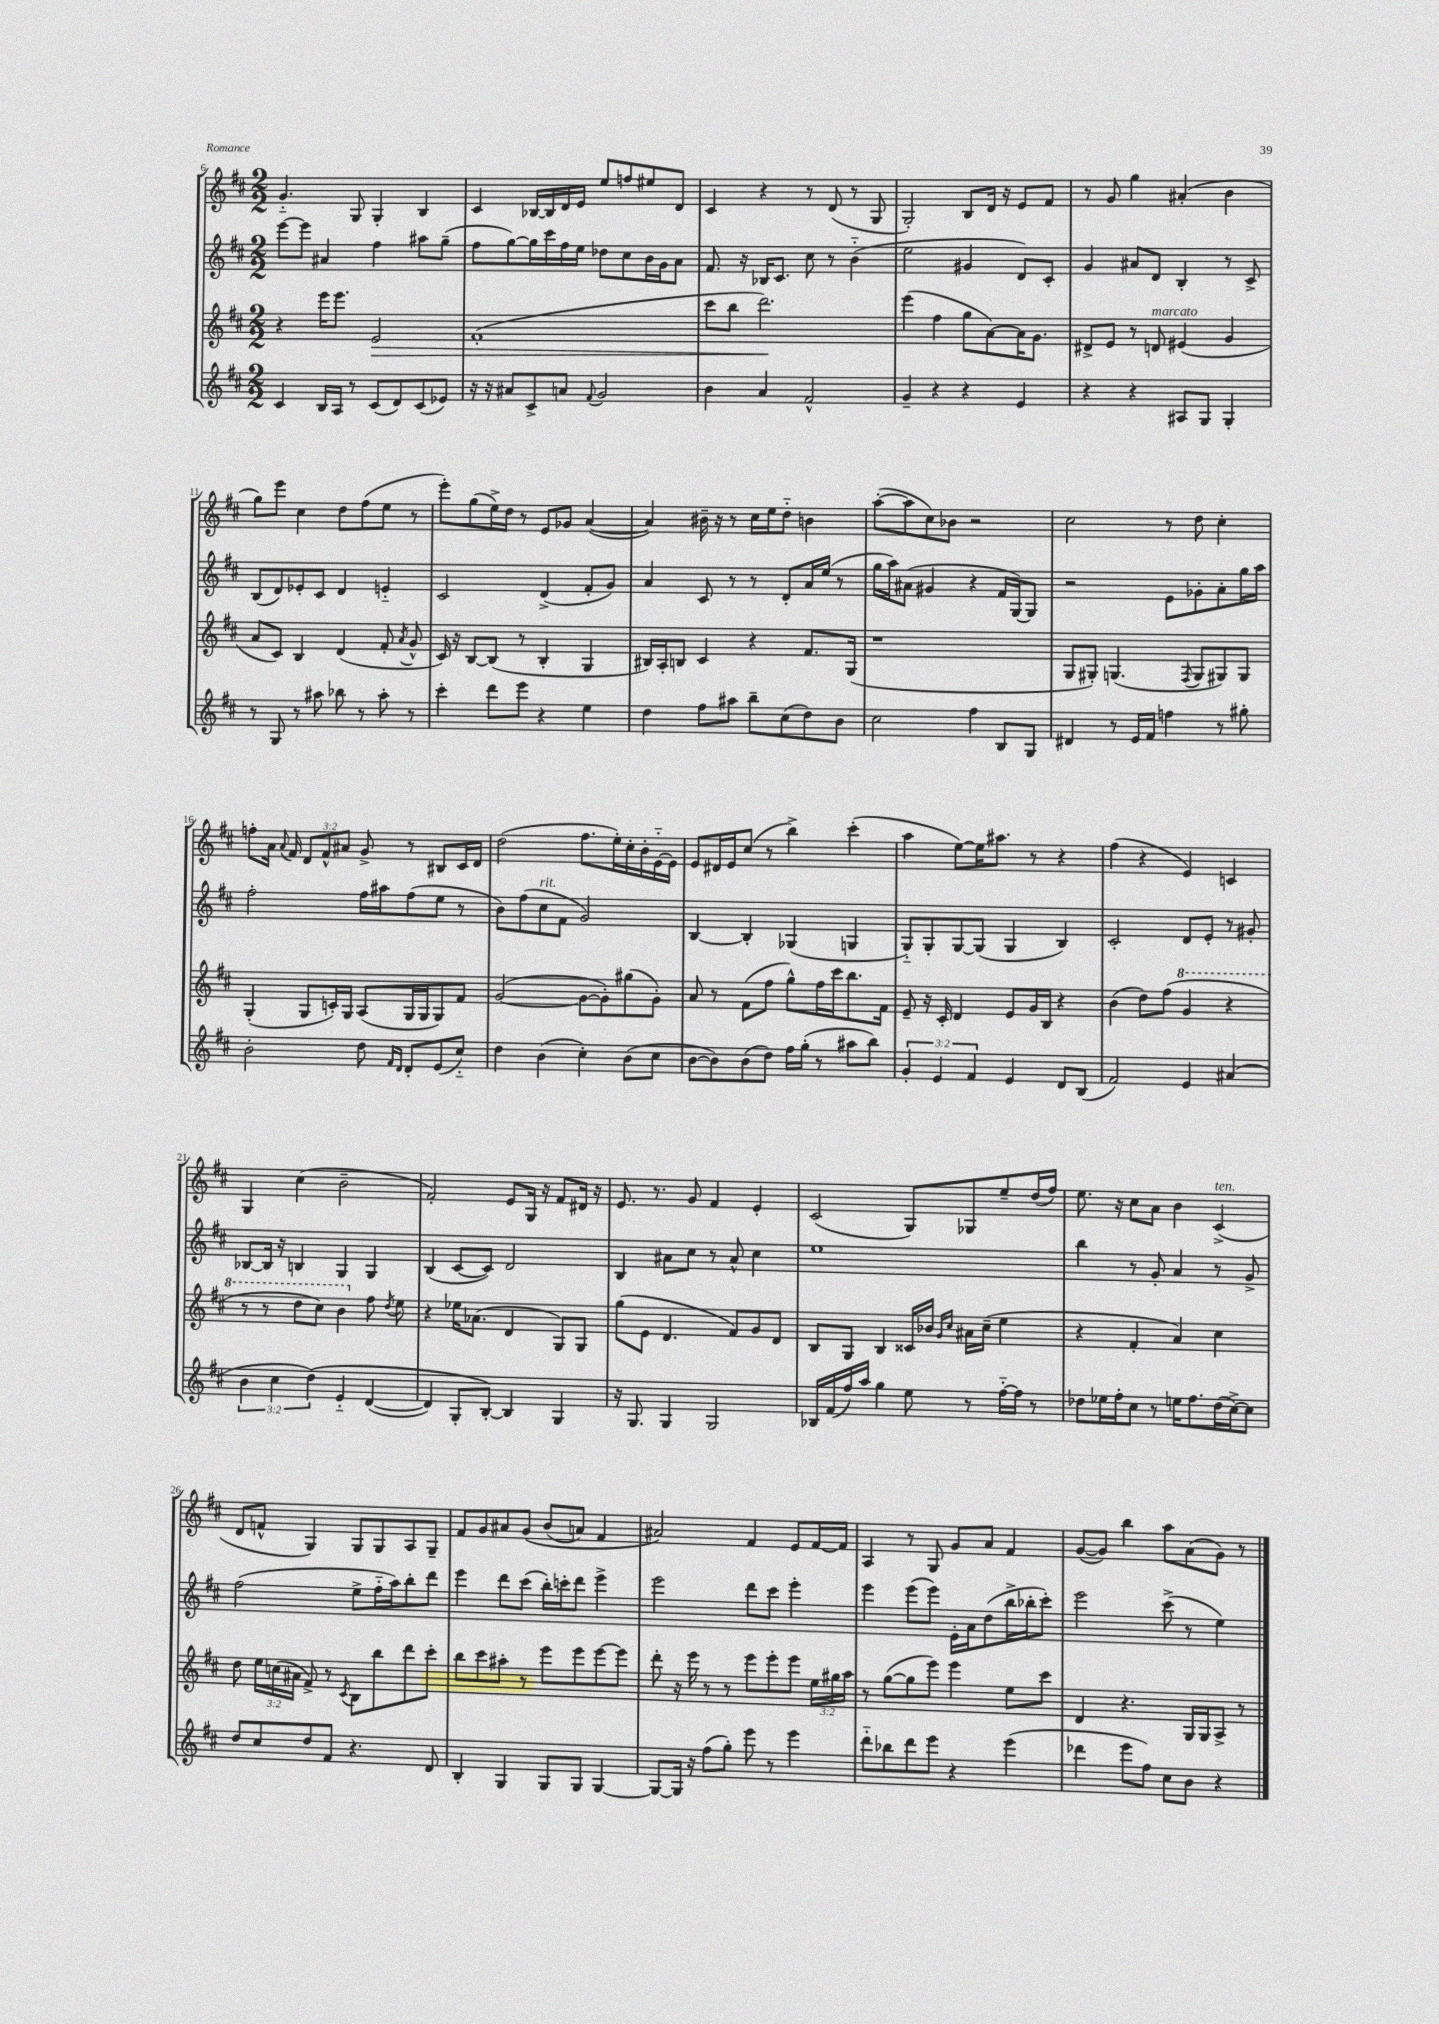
<<
\new StaffGroup <<
\new Staff = "s0" {
    \clef treble \key d \major \numericTimeSignature \time 2/2 \override Staff.TupletNumber.text = #tuplet-number::calc-fraction-text
    \autoBeamOff g'4.-_ g8 g4-. b4 |
    cis'4 bes16[~ bes16 d'16 e'16] e''8[ f''8 eis''8 d'8] |
    cis'4 r4 r8 d'8( r8 g8 |
    g2-.) b8[ d'16] r16 e'8[ fis'8] |
    r8 g'8 g''4 ais'4-.( b'4 |
    g''8[) e'''8] cis''4 d''8[ fis''8( e''8] r8 |
    e'''8[-.) g''8( e''16->) d''16] r8 e'8[ ges'8] a'4~( |
    a'4) bis'16-- r16 r8 cis''16[ e''16 d''8]-_ b'4 |
    a''8[~-.( a''8 cis''8) bes'8] r2 |
    cis''2 r8 d''8 cis''4-. |
    f''8[-. a'16] \appoggiatura { a'8 } fis'16 \tuplet 3/2 { d'8[ fis'8-^ ais'8] } g'8-> r8 bis8[ cis'16 d'16] |
    d''2( fis''8.[ e''16-.) cis''16-. b'16-. e'16~-_ e'16] |
    e'8[ dis'16 e'16 cis''8]( r8 b''4->) cis'''4-.( |
    a''4 e''8[~) e''16 ais''8.] r8 r4 |
    fis''4( r4 e'4) c'4 |
    g4 cis''4( b'2-- |
    fis'2-.) e'8[ g16] r16 fis'8[ dis'16] r16 |
    e'8. r8. g'8 fis'4 e'4-. |
    cis'2( g8[) ges8 e''8-- d''16( fis''16]) |
    e''8. r16 cis''8[ a'8] b'4 cis'4->^\markup { \italic "ten." }( |
    d'8[ f'8]-^ g4) g8[ g8 a8 g8]-- |
    fis'8[ g'8 ais'8 g'8]\( b'8[( a'8]) fis'4 |
    ais'2\) fis'4 e'8[ fis'16~ fis'16] |
    a4 r8 g8 g'8[ a'8] fis'4 |
    g'8[~( g'8]) b''4 a''8[ a'8( g'8]) r8 \bar "|." |
}
\new Staff = "s1" {
    \clef treble \key d \major \numericTimeSignature \time 2/2
    \autoBeamOff e'''8[~ e'''8] ais'4 fis''4 ais''8[ g''8]--( |
    fis''8[ g''8~) g''16 cis'''16 fis''16 e''16] des''8[ cis''8 b'16 g'16 a'8] |
    fis'8. r16 bes16[ cis'8.] cis''8 r8 b'4-_( |
    e''2 gis'4 d'8[) cis'8]-. |
    g'4 ais'8[ d'8] b4-. r8 cis'8-> |
    b8[( d'8) ees'8-. cis'8] d'4 e'4-_ |
    cis'2 d'4->( fis'8[-. g'8]) |
    a'4 cis'8 r8 r8 d'8[-. a'16 e''16]( r8 |
    g''16[ a''16) ais'8]( gis'4 r4 fis'16[ g16~) g8] |
    r2 e'8[ ges'8-. a'8-. g''16 a''16] |
    fis''2-. fis''16[ ais''16 fis''8( e''8] r8 |
    b'8[) fis''8( cis''8^\markup { \italic "rit." } fis'8] g'2) |
    b4~ b4-. ges4( g4 |
    g8[-_) g8-. g8~ g8]( g4 b4) |
    cis'2-. d'8[ e'8]-. r8 gis'8-. |
    bes8[~ bes16] r16 b4 g4 g4 |
    b4( cis'8[~ cis'8]) d'2 |
    b4 ais'8[ cis''8] r8 ais'8-^ cis''4 |
    e''1 |
    b''4 r8 g'8-. a'4 r8 g'8-> |
    fis''2( e''8[-> fis''16-_ a''16) b''8-. d'''8] |
    e'''4 d'''8[ cis'''8]( b''16[-.) c'''16-. d'''8] e'''4-> |
    e'''2 d'''8[ cis'''8] e'''4-. |
    e'''4 e'''8[( e'''8]) e'16[-. a'16 d''8( b''16-> bes''16-. cis'''8]-.) |
    e'''2 cis'''8->( r8 e''4) \bar "|." |
}
\new Staff = "s2" {
    \clef treble \key d \major \numericTimeSignature \time 2/2 \override Staff.TupletNumber.text = #tuplet-number::calc-fraction-text
    \autoBeamOff r4 e'''16[ e'''8.] e'2\> |
    fis'1-.( |
    cis'''8[ b''8] d'''2.\!) |
    e'''4( fis''4 g''8[ a'8~) a'16 g'8.] |
    dis'8[-> e'8] r8 d'8^\markup { \italic "marcato" } eis'4( g'4 |
    a'8[ cis'8]) b4 d'4( fis'8-. \acciaccatura { a'8 } g'8-^ |
    cis'16) r16 b8[~ b8]( r8 b4-. g4 |
    bis16[) a16-. b8] cis'4 r4 fis'8.[ g16]( |
    r1 |
    g8[ gis8]-.) g4.( \acciaccatura { fis8 } g8[ gis8) gis8] |
    g4-.( g8[ c'16-.) g16] a8[( g16 g16 g8) fis'8] |
    g'2~( g'8[~ g'8-.) gis''8( g'8]-.) |
    a'8 r8 fis'8[( fis''8] g''8[-^) fis''16 cis'''16 b''8. fis'16] |
    e'8-- r16 cis'16-. d'4 e'8[ g'16 b16] r4 |
    b'4( d''8[) fis''8]( \ottava #1 g''4 r4 |
    r8 r8 d'''8[ cis'''8]) b''4 \ottava #0 fis''8 \acciaccatura { d''8 } e''8 |
    r4 ees''16[ aes'8.]( d'4 g8[) g8] |
    g''8[( e'8] d'4. fis'8[) g'8 d'8] |
    b8[ g8] b4 cisis'16[ bes'16] \grace { g'16[ cis''16] } ais'16[ cis''16]--( e''4 |
    r4 fis'4-. a'4) cis''4 |
    d''8 \tuplet 3/2 { e''16[ c''16( ais'16] } fis'8->) r8 \acciaccatura { cis'8 } b8[ b''8 d'''8 cis'''8]-. |
    b''8[ cis'''8 ais''8]-. r8 e'''8[ e'''8 e'''8~ e'''8] |
    d'''8-. r16 e'''16 r8 r8 e'''8[ e'''8-. e'''8] \tuplet 3/2 { e''16[ gis''16 a''16] } |
    r8 g''8[~( g''8 e'''8]) e'''4 e''8[ cis'''8] |
    d'4 r4. g16[ g16 a8]-> r8 \bar "|." |
}
\new Staff = "s3" {
    \clef treble \key d \major \numericTimeSignature \time 2/2 \override Staff.TupletNumber.text = #tuplet-number::calc-fraction-text
    \autoBeamOff cis'4 b16[ a16] r8 cis'8[( d'8) cis'8( ees'8]) |
    r16 r16 ais'8[ cis'8-> a'8] \appoggiatura { fis'8 } g'2 |
    b'4 a'4 fis'2-^ |
    g'4-- r4 r4 e'4 |
    r4 r4 ais8[ g8] g4-. |
    r8 g8 r8 ais''8 bes''8 r8 ais''8-. r8 |
    cis'''4-. d'''8[ e'''8] r4 e''4 |
    d''4 fis''8[ ais''8] b''8[-- cis''8( d''8) b'8] |
    cis''2 fis''4 b8[ g8] |
    dis'4 r8 e'16[ fis'16] f''4 r8 gis''8-. |
    b'2-. d''8 \grace { fis'16[ d'16] } d'8[-. e'8( cis''8]-_) |
    d''4 b'4( cis''4-.) b'8[( cis''8] |
    b'8[~ b'8) b'8( d''8]) fis''16[ g''16]-.( r8 ais''8[ b''8]) |
    \tuplet 3/2 { g'4-. e'4 fis'4 } e'4 d'8[ b8]( |
    fis'2) e'4 ais'4( |
    \tuplet 3/2 { b'4 cis''4 d''4)\( } e'4-_ d'4~( |
    d'4) g8[-. b8]~-.\) b4 g4 |
    r16 g8. g4 g2 |
    bes16[ fis'16( fis''16) a''16] g''4 e''8 r8 fis''16[~-_ fis''16] r8 |
    des''8[ ees''16 fis''16-. cis''8] r8 e''16[ fis''8. des''16( cis''16~->) cis''8] |
    d''8[ cis''8 d''8 fis'8] r4. d'8 |
    b4-. g4 g8[ g8] g4~ |
    g8[~ g16] r16 fis''8[( g''8]-.) e'''8 r8 e'''4 |
    d'''8[-_ bes''8 d'''8 e'''8] r4 e'''4( |
    des'''4 e'''8[ fis''8]) cis''8[ b'8] r4 \bar "|." |
}
>>
>>
\layout { \context { \Score currentBarNumber = #6 } }
